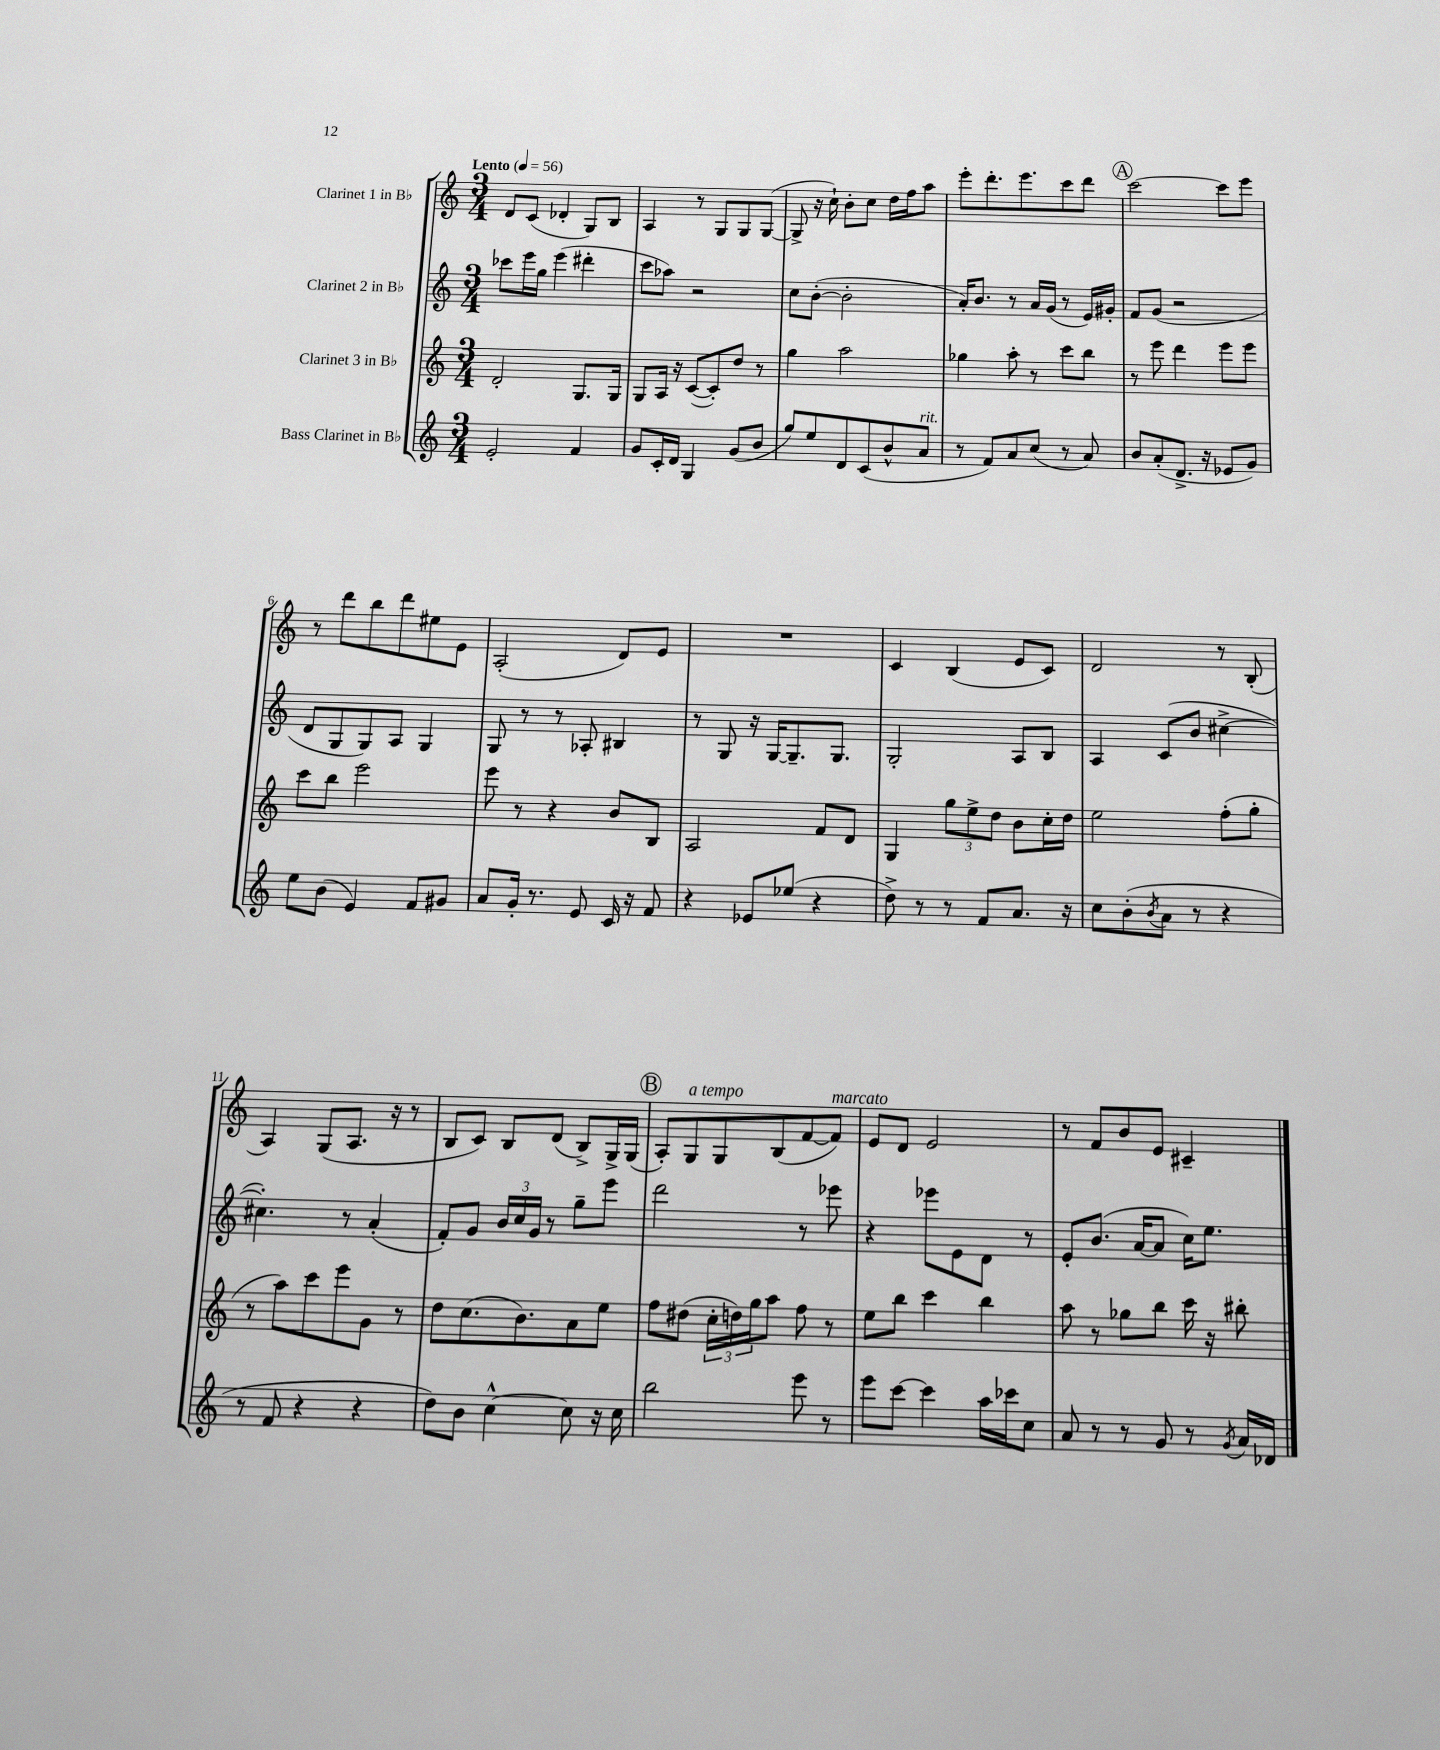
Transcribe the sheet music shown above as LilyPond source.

<<
\new StaffGroup <<
\new Staff = "s0" \with { instrumentName = "Clarinet 1 in Bb" } {
    \clef treble \key c \major \numericTimeSignature \time 3/4 \tempo "Lento" 4 = 56
    d'8 c'8( des'4-. g8) b8 |
    a4 r8 g8 g8 g8~( |
    g8-> r16 c''16-!) b'8-. c''8 d''16 f''16 a''8 |
    e'''8-. d'''8.-. e'''8. c'''8 d'''8 |
    \mark \markup { \circle "A" } c'''2~ c'''8 e'''8 |
    r8 d'''8 b''8 d'''8 eis''8 e'8 |
    a2-.( d'8) e'8 |
    R2. |
    c'4 b4( e'8 c'8) |
    d'2 r8 b8-.( |
    a4) g8( a8. r16 r8 |
    b8 c'8) b8 d'8( b8->) g16-> g16( |
    \mark \markup { \circle "B" } a8-.) g8^\markup { \italic "a tempo" } g8 b8( f'8~ f'8^\markup { \italic "marcato" }) |
    e'8 d'8 e'2 |
    r8 f'8 b'8 e'8 cis'4-- \bar "|." |
}
\new Staff = "s1" \with { instrumentName = "Clarinet 2 in Bb" } {
    \clef treble \key c \major \numericTimeSignature \time 3/4
    ces'''8 e'''16 g''16 e'''4( dis'''4-. |
    c'''8 aes''8) r2 |
    c''8 b'8~-.( b'2-. |
    a'16-.) b'8. r8 a'16 g'16( r8 e'16) gis'16-. |
    \mark \markup { \circle "A" } f'8 g'8( r2 |
    d'8 g8 g8) a8 g4 |
    g8 r8 r8 aes8-. bis4 |
    r8 g8 r16 g16~ g8.-- g8. |
    g2-. a8 b8 |
    a4 c'8( b'8 cis''4~-> |
    cis''4.-.) r8 a'4-.( |
    f'8-.) g'8 \tuplet 3/2 { b'16 c''16 g'16 } r8 g''8-- e'''8 |
    \mark \markup { \circle "B" } d'''2 r8 ees'''8 |
    r4 ees'''8 e'8 d'8 r8 |
    e'8-. b'8.( a'16~ a'8 c''16) e''8. \bar "|." |
}
\new Staff = "s2" \with { instrumentName = "Clarinet 3 in Bb" } {
    \clef treble \key c \major \numericTimeSignature \time 3/4
    d'2-. g8. g16 |
    g8 a16 r16 c'8~( c'8-.) d''8 r8 |
    g''4 a''2 |
    ges''4 a''8-. r8 c'''8 b''8 |
    \mark \markup { \circle "A" } r8 e'''8 d'''4 e'''8 e'''8 |
    c'''8 b''8 e'''2 |
    e'''8 r8 r4 b'8 b8 |
    a2 f'8 d'8 |
    g4 \tuplet 3/2 { g''8 e''8-> d''8 } b'8 c''16-. d''16 |
    e''2 f''8-.( g''8-. |
    r8 a''8) c'''8 e'''8 g'8 r8 |
    d''8 c''8.( b'8.) a'8 e''8 |
    \mark \markup { \circle "B" } f''8 dis''8( \tuplet 3/2 { c''16-. d''16) g''16 } a''8 f''8 r8 |
    e''8 b''8 c'''4 b''4 |
    a''8 r8 ges''8 b''8 c'''16 r16 bis''8-. \bar "|." |
}
\new Staff = "s3" \with { instrumentName = "Bass Clarinet in Bb" } {
    \clef treble \key c \major \numericTimeSignature \time 3/4
    e'2-. f'4 |
    g'8 c'16-. d'16 g4 g'8( b'8 |
    g''8) e''8 d'8 c'8( b'8-^ a'8^\markup { \italic "rit." } |
    r8 f'8) a'8 c''8( r8 a'8) |
    \mark \markup { \circle "A" } b'8 a'8-.( d'8.-> r16 ees'8 g'8) |
    e''8 b'8( e'4) f'8 gis'8 |
    a'8 g'16-. r8. e'8 c'16 r16 f'8 |
    r4 ees'8 ees''8( r4 |
    d''8->) r8 r8 f'8 a'8. r16 |
    c''8 b'8-.( \acciaccatura { b'8 } a'8 r8 r4 |
    r8 f'8 r4 r4 |
    d''8) b'8 c''4~-^ c''8 r16 c''16 |
    \mark \markup { \circle "B" } b''2 e'''8 r8 |
    e'''8 c'''8~ c'''4 a''16 ces'''16 c''8 |
    a'8 r8 r8 g'8 r8 \acciaccatura { g'8 } a'16 des'16 \bar "|." |
}
>>
>>
